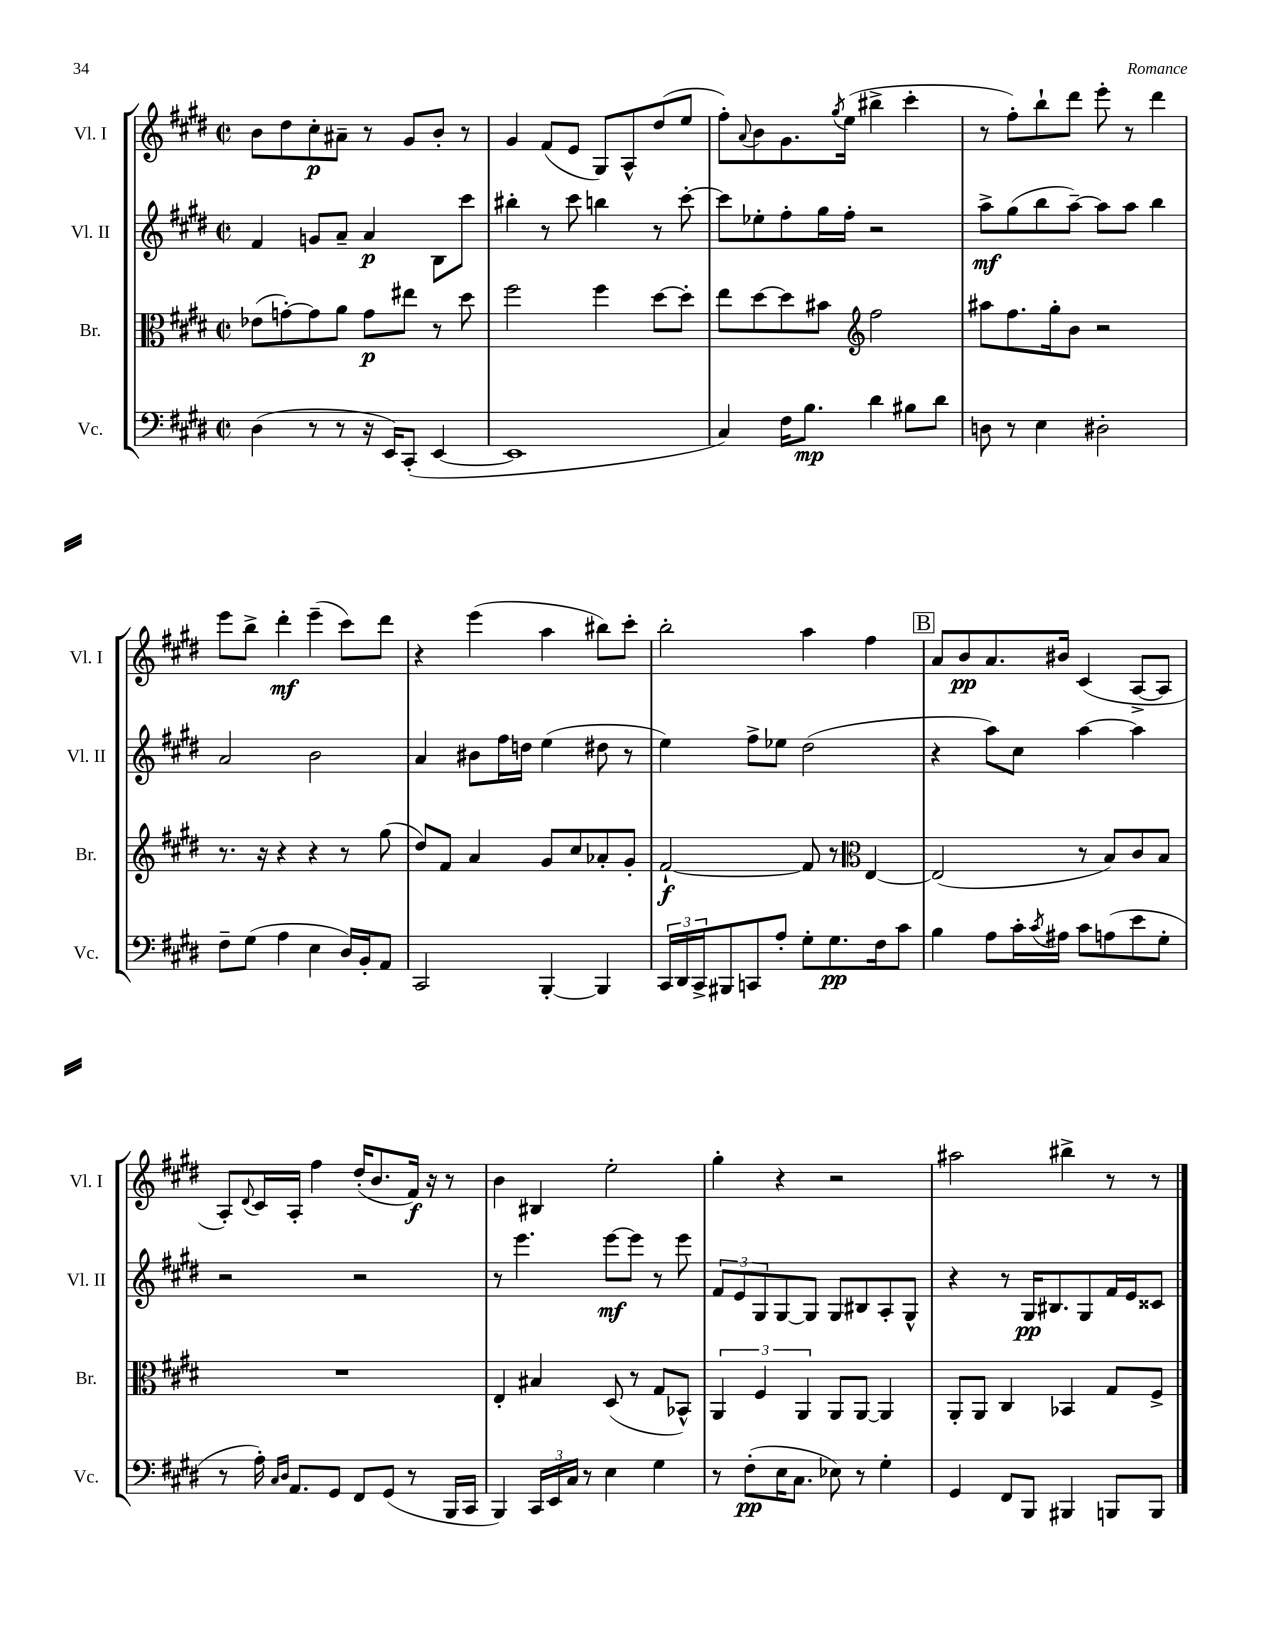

**kern	**kern	**kern	**kern
*staff4	*staff3	*staff2	*staff1
*clefF4	*clefC3	*clefG2	*clefG2
*k[f#c#g#d#]	*k[f#c#g#d#]	*k[f#c#g#d#]	*k[f#c#g#d#]
*M2/2	*M2/2	*M2/2	*M2/2
*met(c|)	*met(c|)	*met(c|)	*met(c|)
(4D#\	(8e-\L	4f#/	8b\L
.	[8g'\)	.	8dd#\
8r	8g\]	8g/L	8cc#'\
8r	8a\J	8a~/J	8a#~\J
16r	8g\L	4a/	8r
16EE/LK)	.	.	.
(8CC#'/J	8ee#\J	.	8g#/L
[4EE/	8r	8B\L	8b'/J
.	8dd#\	8ccc#\J	8r
=	=	=	=
1EE]	2ff#\	4bb#'\	4g#/
.	.	8r	(8f#/L
.	.	8ccc#\	8e/J
.	4ff#\	4bb\	8G#/L)
.	.	.	8A^^/
.	[8dd#\L	8r	(8dd#/
.	8dd#'\]J	[8ccc#'\	8ee/J
=	=	=	=
4C#/)	8ee\L	8ccc#\]L	8ff#'\L)
.	.	.	8qqa/
.	[8dd#\	8ee-'\	8b\
16F#\LK	8dd#\]	8ff#'\	8.g#\
8.B\J	.	.	.
.	8b#\J	16gg#\L	.
.	.	.	8qgg#/
.	.	16ff#'\JJ	(16ee\Jk
*	*clefG2	*	*
4d#\	2ff#\	2r	4bb#^\
8B#\L	.	.	4ccc#'\
8d#\J	.	.	.
=	=	=	=
8D\	8aa#\L	8aa^\L	8r
8r	8.ff#\	(8gg#\	8ff#'\L)
4E\	.	8bb\	8bb`\
.	16gg#'\k	.	.
.	8b\J	[8aa~\J)	8ddd#\J
2D#'\	2r	8aa\]L	8eee'\
.	.	8aa\J	8r
.	.	4bb\	4ddd#\
=	=	=	=
8F#~\L	8.r	2a/	8eee\L
(8G#\J	.	.	8bb^\J
.	16r	.	.
4A\	4r	.	4ddd#'\
4E\	4r	2b\	(4eee~\
16D#/LL)	8r	.	8ccc#\L)
16BB'/J	.	.	.
8AA/J	(8gg#\	.	8ddd#\J
=	=	=	=
2CC#/	8dd#/L)	4a/	4r
.	8f#/J	.	.
.	4a/	8b#\L	(4eee\
.	.	16ff#\L	.
.	.	16dd\JJ	.
[4BBB'/	8g#/L	(4ee\	4aa\
.	8cc#/	.	.
4BBB/]	8a-'/	8dd#\	8bb#\L)
.	8g#'/J	8r	8ccc#'\J
=	=	=	=
24CC#/LL	[2f#`/	4ee\)	2bb'\
24DD#/	.	.	.
24CC#^/J	.	.	.
8BBB#/	.	.	.
8CC/	.	8ff#^\L	.
8A'/J	.	8ee-\J	.
8G#'\L	8f#/]	(2dd#\	4aa\
8.G#\	8r	.	.
*	*clefC3	*	*
.	[4E/	.	4ff#\
16F#\k	.	.	.
8c#\J	.	.	.
=	=	=	=
4B\	(2E/]	4r	8a/L
.	.	.	8b/
8A\L	.	8aa\L)	8.a/
16c#'\L	.	8cc#\J	.
8qc#/	.	.	.
16A#\JJ	.	.	16b#/Jk
8c#\L	8r	[4aa\	(4c#/
(8A\	8B/L)	.	.
8e\	8c#/	4aa\]	[8A^/L
8G#'\J	8B/J	.	8A/]J
=	=	=	=
8r	1r	2r	8A'/L)
.	.	.	8qqd#/
16A'\)	.	.	16c#/L
16qqC#/LL	.	.	.
16qqD#/JJ	.	.	.
8.AA/L	.	.	16A'/JJ
.	.	.	4ff#\
8GG#/J	.	.	.
8FF#/L	.	2r	(16dd#'/LK
.	.	.	8.b/
(8GG#/J	.	.	.
8r	.	.	16f#/Jk)
.	.	.	16r
16BBB/LL	.	.	8r
16CC#/JJ	.	.	.
=	=	=	=
4BBB/)	4E'/	8r	4b\
.	.	4.eee\	.
24CC#/LL	4B#/	.	4B#/
24EE/	.	.	.
24C#/JJ	.	.	.
8r	.	.	.
4E\	(8D#/	[8eee\L	2ee'\
.	8r	8eee\]J	.
4G#\	8G#/L	8r	.
.	8BB-^^/J)	8eee\	.
=	=	=	=
8r	6AA/	12f#/L	4gg#'\
.	.	12e/	.
(8F#'\L	.	.	.
.	6F#/	12G#/	.
16E\K	.	[8G#/	4r
8.C#\J	.	.	.
.	6AA/	.	.
.	.	8G#/]J	.
8E-\)	8AA/L	8G#/L	2r
8r	[8AA/J	8B#/	.
4G#'\	4AA/]	8A'/	.
.	.	8G#^^/J	.
=	=	=	=
4GG#/	8AA'/L	4r	2aa#\
.	8AA/J	.	.
8FF#/L	4C#/	8r	.
8BBB/J	.	16G#/LK	.
.	.	8.B#/	.
4BBB#/	4BB-/	.	4bb#^\
.	.	8G#/	.
8BBB/L	8G#/L	16f#/L	8r
.	.	16e/J	.
8BBB/J	8F#^/J	8c##/J	8r
==	==	==	==
*-	*-	*-	*-
